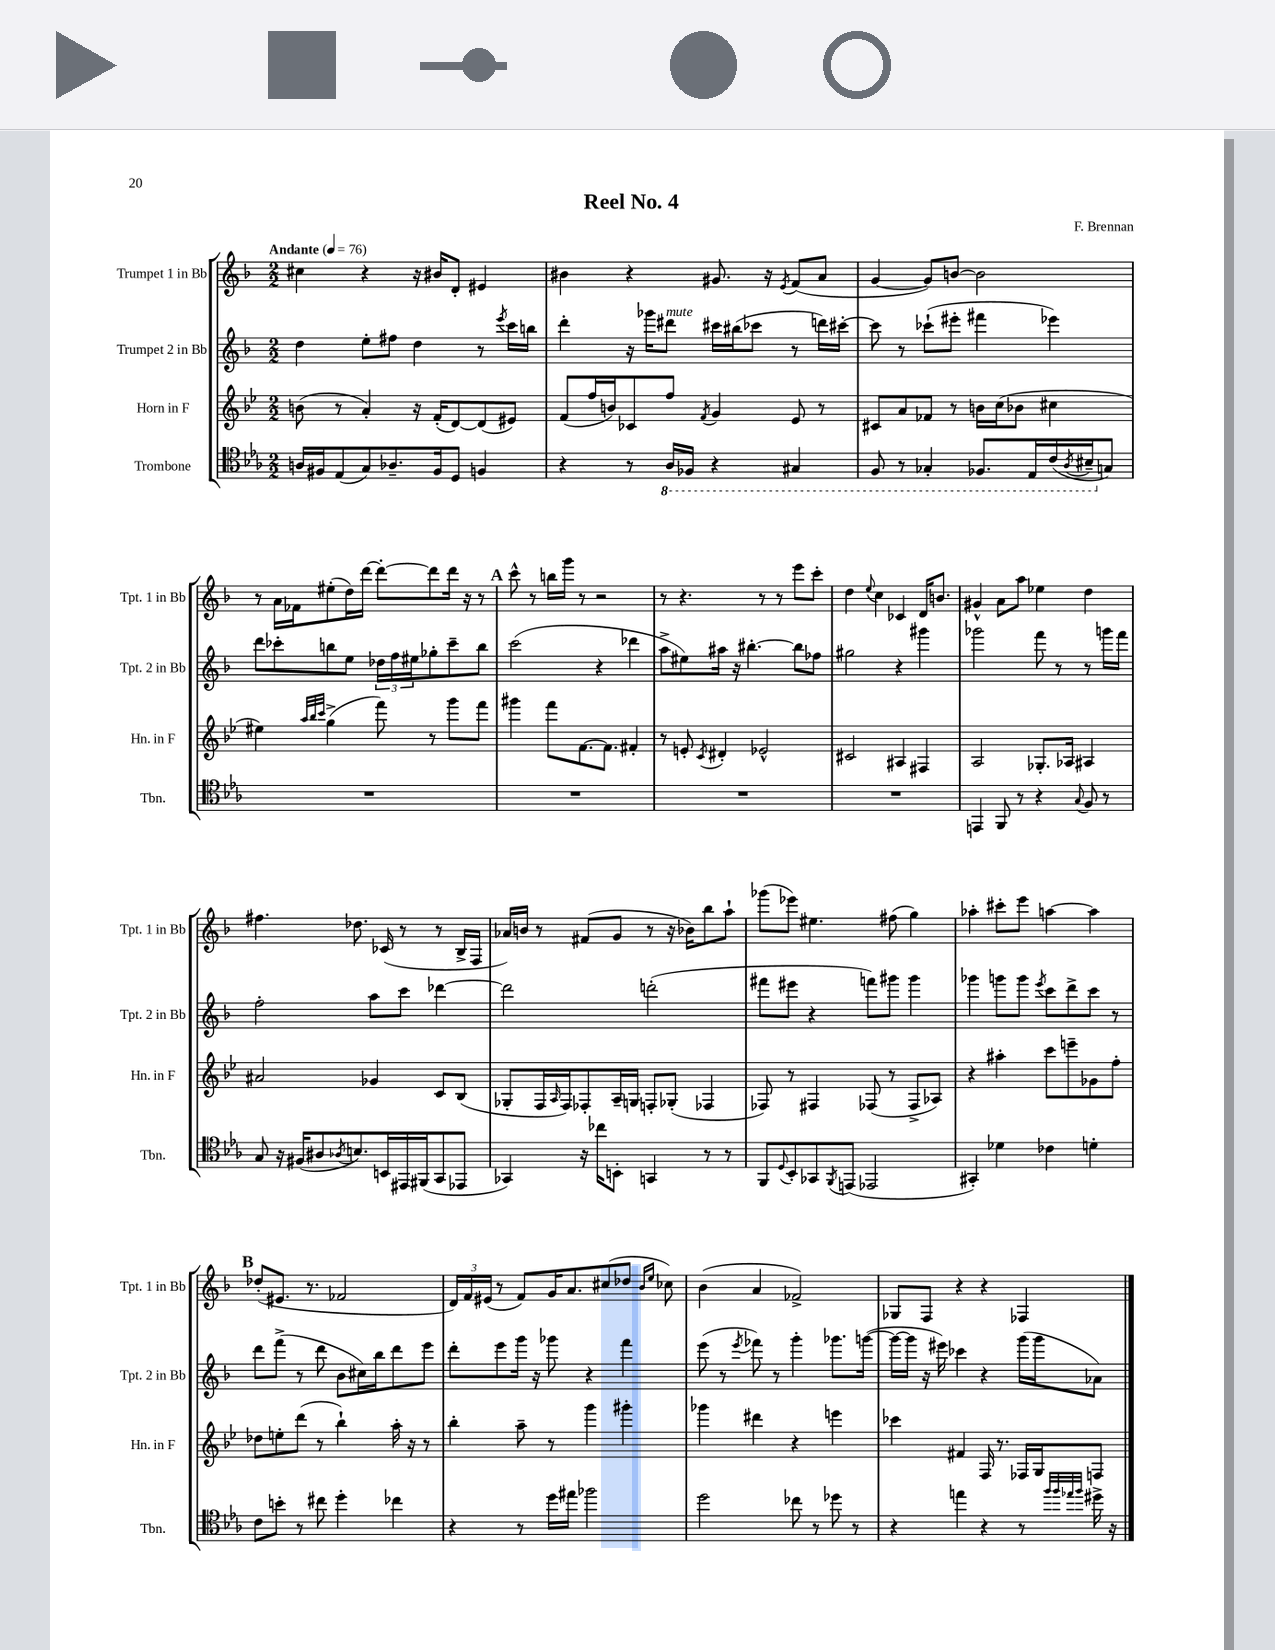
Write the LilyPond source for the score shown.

\header { title = "Reel No. 4" composer = "F. Brennan" }
<<
\new StaffGroup <<
\new Staff = "s0" \with { instrumentName = "Trumpet 1 in Bb" shortInstrumentName = "Tpt. 1 in Bb" } {
    \clef treble \key f \major \numericTimeSignature \time 2/2 \tempo "Andante" 4 = 76
    cis''4 r4 r16 bis'16 d'8-. eis'4 |
    bis'4 r4 gis'8. r16 \acciaccatura { e'8 } f'8( a'8 |
    g'4~ g'8) b'8~ b'2 |
    r8 a'16 fes'16 eis''8-.( d''16) d'''16~ d'''8~-. d'''8 d'''16 r16 r8 |
    \mark \markup { \bold "A" } c'''8-^ r8 b''16 g'''16 r8 r2 |
    r8 r4. r8 r8 e'''8 c'''8-. |
    d''4 \appoggiatura { e''8 } c''4 ces'4 d'16 b'8. |
    gis'4-^ a'8 a''8 ees''4 d''4 |
    fis''4. des''8. ces'16( r8 r8 bes16-> f16 |
    aes'16) b'16 r8 fis'8( g'8 r8 r16 bes'16) bes''8 a''8-! |
    ges'''8( ees'''8) eis''4. fis''8( g''4) |
    aes''4-. cis'''8-. e'''8 a''4~ a''4 |
    \mark \markup { \bold "B" } des''8-.( eis'8. r8. fes'2 |
    \tuplet 3/2 { d'16) f'16 eis'16( } r8 f'8) g'16 a'8. cis''8( des''8 \grace { bes'16 e''16 } ces''8) |
    bes'4( a'4 fes'2->) |
    ges8 f8 r4 r4 fes4 \bar "|." |
}
\new Staff = "s1" \with { instrumentName = "Trumpet 2 in Bb" shortInstrumentName = "Tpt. 2 in Bb" } {
    \clef treble \key f \major \numericTimeSignature \time 2/2
    d''4 e''8-. fis''8 d''4 r8 \acciaccatura { e'''8 } c'''16 b''16 |
    d'''4-. r16 ges'''16 dis'''8^\markup { \italic "mute" } cis'''16 bis''16( ces'''8 r8 d'''16) cis'''16~-. |
    cis'''8 r8 ces'''8-!( eis'''8-. fis'''4 ees'''4) |
    d'''8 ces'''8-. b''8 e''8 \tuplet 3/2 { des''16 f''16 eis''16 } ges''8-. ces'''8-- b''8 |
    \mark \markup { \bold "A" } c'''2( r4 des'''4 |
    a''8-> eis''8) ais''16 r16 bis''4.~-. bis''8 fes''8 |
    gis''2 r4 gis'''4 |
    ges'''2 f'''8 r8 r8 g'''16 f'''16 |
    f''2-. a''8 c'''8 des'''4~ |
    des'''2 d'''2-.( |
    fis'''8 eis'''8 r4 f'''8) gis'''8 gis'''4 |
    ges'''4 g'''8 g'''8 \acciaccatura { e'''8 } c'''8 d'''8-> c'''8 r8 |
    \mark \markup { \bold "B" } d'''8 f'''8->( r8 d'''8 bes'8 cis''16) bes''16 d'''8 e'''8 |
    d'''8-. e'''8 g'''16 r16 ges'''8 r4 f'''4 |
    e'''8( r8 \acciaccatura { e'''8 } fes'''8) r8 g'''4-. ges'''8. g'''16~( |
    g'''16~ g'''16 r16 eis'''16) ces'''4 r4 g'''16( g'''16 aes'8) \bar "|." |
}
\new Staff = "s2" \with { instrumentName = "Horn in F" shortInstrumentName = "Hn. in F" } {
    \clef treble \key bes \major \numericTimeSignature \time 2/2
    b'8( r8 a'4-.) r16 f'16-.( d'8~) d'8( eis'8) |
    f'8( f''16 b'16) ces'8 f''8 \acciaccatura { f'8 } g'4 ees'8 r8 |
    cis'8 a'8 fes'8 r8 b'16 c''16( bes'8 cis''4 |
    eis''4) \grace { a''32 bes''32 c'''32 } g''4->( f'''8) r8 g'''8 f'''8 |
    \mark \markup { \bold "A" } gis'''4 f'''8 f'8.~ f'8. fis'4-. |
    r8 e'8-. \acciaccatura { c'8 } dis'4-. ees'2-^ |
    cis'2 ais4 fis4 |
    a2 ges8.-. aes16 ais4 |
    ais'2 ges'4 c'8 bes8( |
    ges8-. f16 \grace { a16 } f16) fes8-. a16-- g16 f8-. ges8-.( fes4 |
    fes8) r8 fis4 fes8( r8 fes8-> aes8) |
    r4 ais''4-. c'''8 e'''8-- ges'8 f''8-. |
    \mark \markup { \bold "B" } des''8 e''8-. d'''8( r8 bes''4-!) a''16-. r16 r8 |
    bes''4-. a''8-- r8 g'''4 gis'''4-. |
    ges'''4 dis'''4 r4 e'''4 |
    ces'''4 fis'4 f16 r8. fes16 g16 f8 \bar "|." |
}
\new Staff = "s3" \with { instrumentName = "Trombone" shortInstrumentName = "Tbn." } {
    \clef tenor \key ees \major \numericTimeSignature \time 2/2
    a16 fis16 ees8( g8) aes8.-- fis16 d8 f4 |
    r4 r8 \ottava #-1 aes,16 fes,16 r4 gis,4 |
    f,8 r8 ges,4-. fes,8. ees,16 c16( \acciaccatura { aes,8 } bis,16-- \ottava #0 g!8) |
    R1 |
    \mark \markup { \bold "A" } R1 |
    R1 |
    R1 |
    e,4 f,8 r8 r4 \appoggiatura { g8 } f8 r8 |
    g8 r16 fis16( ais8 \acciaccatura { aes8 } b8.) b,16 eis,16 fis,16( g,8 ees,8 |
    ges,4) r16 ces''16 b,8-. g,4 r8 r8 |
    f,8 \appoggiatura { d8 } bes,8-. ges,8 \acciaccatura { f,8 } e,8( ees,2 |
    gis,4-.) des'4 ces'4 d'4-. |
    \mark \markup { \bold "B" } c'8 b'8-. r8 cis''8 d''4-. ces''4 |
    r4 r8 d''16 eis''16 fes''2 |
    d''2 ces''8 r8 des''8 r8 |
    r4 e''4 r4 r8 \grace { f''32 f''32 ees''32 f''32 } dis''16-> r16 \bar "|." |
}
>>
>>
\layout { \context { \Score \remove "Bar_number_engraver" } }
